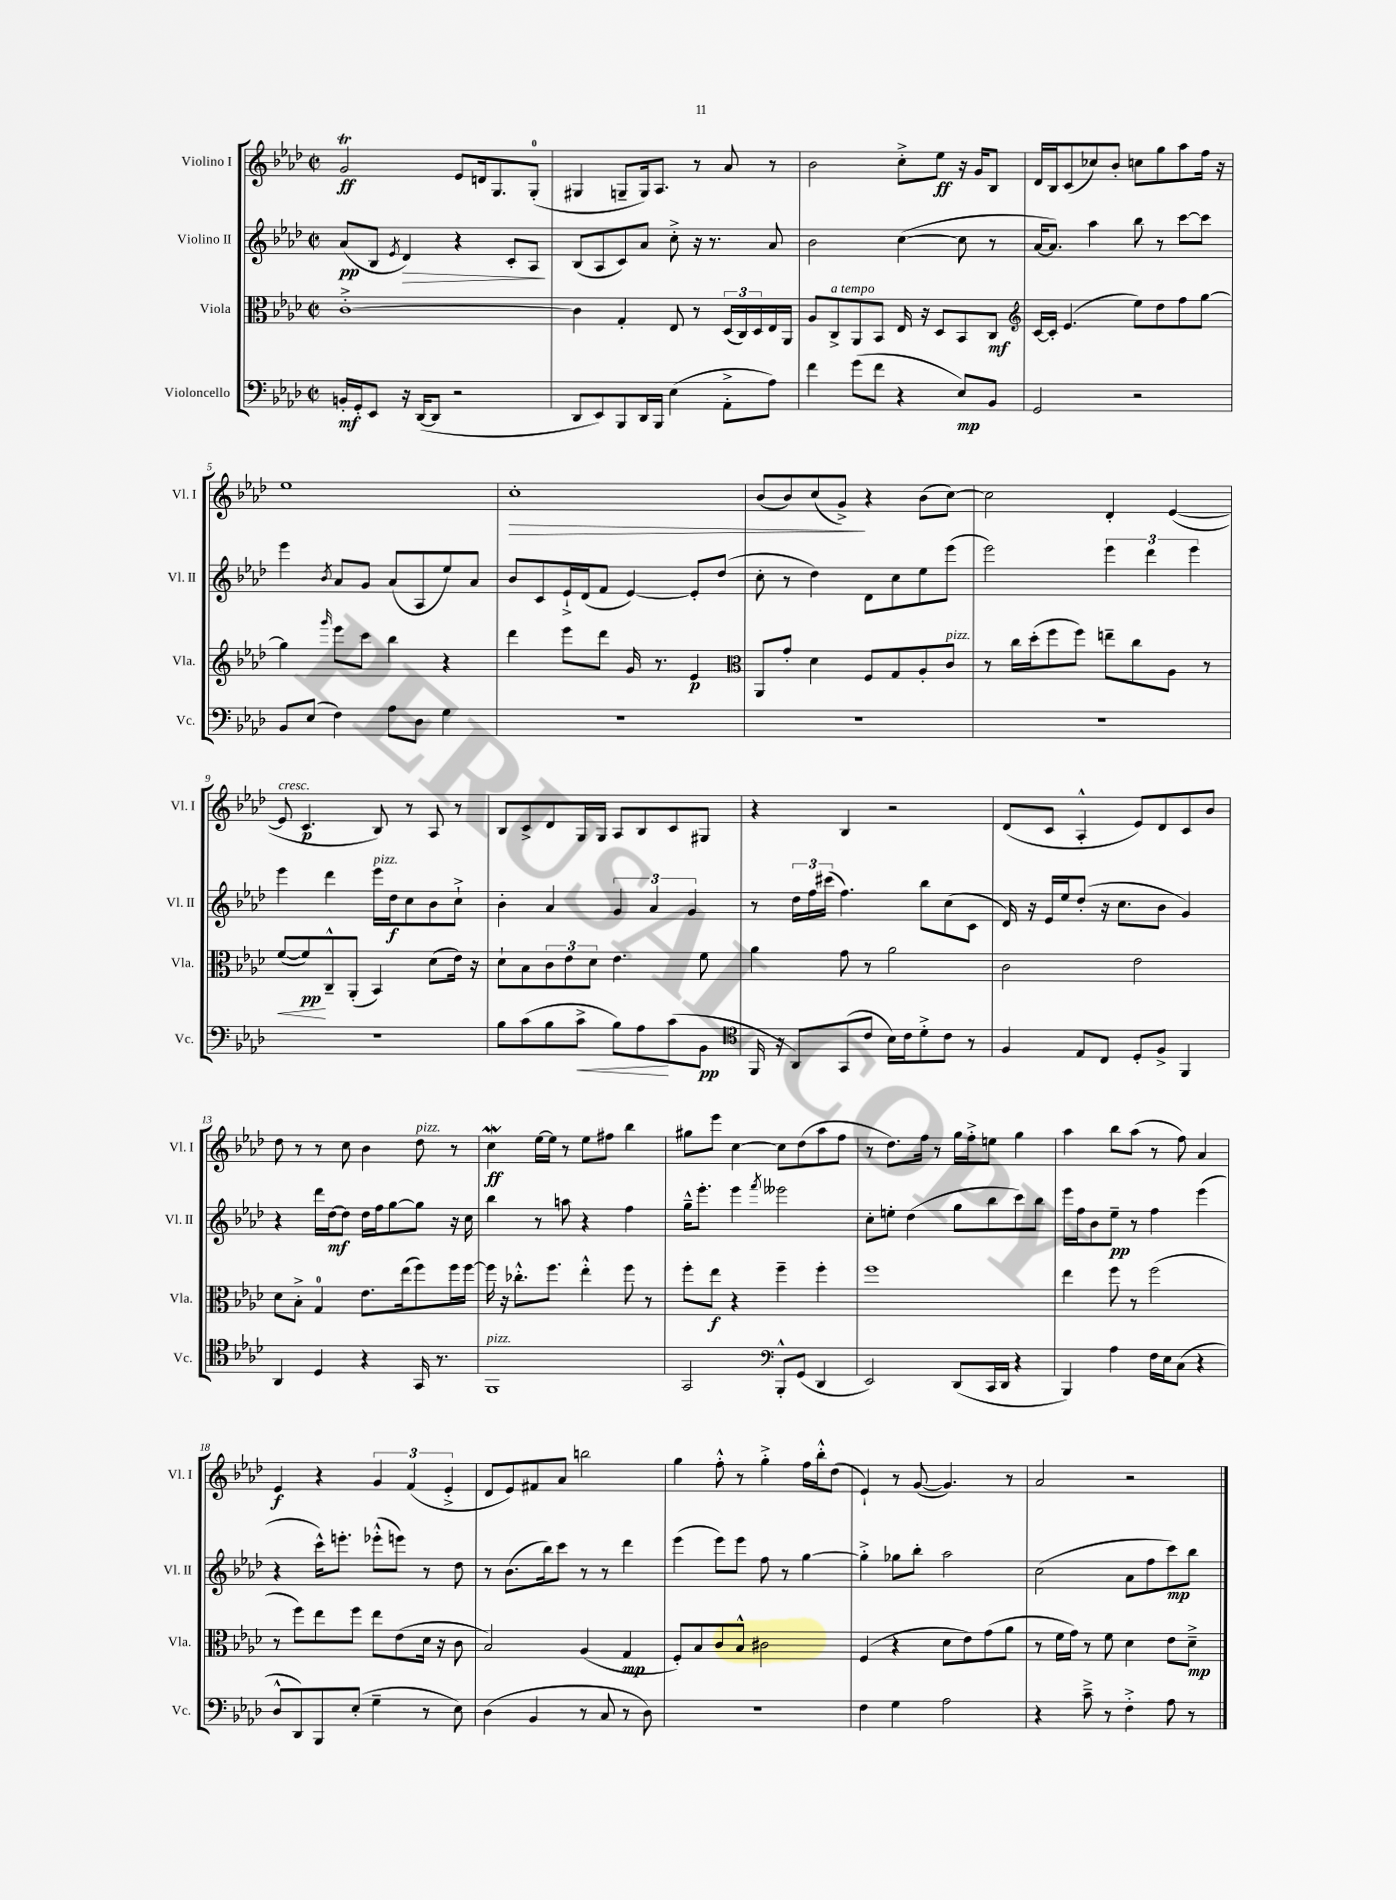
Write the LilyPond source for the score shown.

<<
\new StaffGroup <<
\new Staff = "s0" \with { instrumentName = "Violino I" shortInstrumentName = "Vl. I" } {
    \clef treble \key aes \major \defaultTimeSignature \time 2/2
    g'2\trill\ff ees'8 d'16 g8. g8-0-.( |
    gis4 g8-- g16) aes8. r8 aes'8 r8 |
    bes'2 c''8-.-> ees''8\ff r16 g'16 bes8 |
    des'16 bes16 c'8( ces''8) bes'8-. c''8 g''8 aes''8 f''16 r16 |
    ees''1 |
    c''1-.\> |
    bes'8( bes'8) c''8( g'8->\!) r4 bes'8( c''8~) |
    c''2 des'4-. ees'4~( |
    ees'8^\markup { \italic "cresc." } c'4.\p bes8) r8 aes8 r8 |
    bes8 c'8-> des'8 g16 g16 aes8 bes8 c'8 gis8 |
    r4 bes4 r2 |
    des'8( c'8 aes4-.-^ ees'8) des'8 c'8 bes'8 |
    des''8 r8 r8 c''8 bes'4 des''8^\markup { \italic "pizz." } r8 |
    c''4\mordent\ff ees''16~ ees''16 r8 ees''8 fis''8 bes''4 |
    gis''8 ees'''8 c''4~ c''8 des''8( aes''8 f''8 |
    r8 des''8.) f''16 r8 g''16 f''16-.-> e''8 g''4 |
    aes''4 bes''8 aes''8( r8 f''8) aes'4 |
    ees'4\f r4 \tuplet 3/2 { g'4 f'4( ees'4-.-> } |
    des'8 ees'8) fis'8 aes'8 b''2 |
    g''4 f''8-.-^ r8 g''4-.-> f''16 bes''16-.-^ des''8( |
    ees'4-!) r8 g'8~( g'4.) r8 |
    aes'2 r2 \bar "|." |
}
\new Staff = "s1" \with { instrumentName = "Violino II" shortInstrumentName = "Vl. II" } {
    \clef treble \key aes \major \defaultTimeSignature \time 2/2
    aes'8\pp( bes8 \acciaccatura { ees'8 } des'4\>) r4 c'8-. aes8\! |
    bes8( aes8 c'8) aes'8 c''8-.-> r16 r8. aes'8 |
    bes'2 c''4~( c''8 r8 |
    aes'16~ aes'8.) aes''4 bes''8 r8 c'''8~ c'''8 |
    ees'''4 \acciaccatura { bes'8 } aes'8 g'8 aes'8( aes8 ees''8) aes'8 |
    bes'8 c'8 ees'16-!-> des'16( f'8 ees'4~) ees'8-. des''8( |
    c''8-. r8 des''4) des'8 c''8 ees''8 ees'''8( |
    ees'''2) \tuplet 3/2 { ees'''4 des'''4 ees'''4 } |
    ees'''4 des'''4 ees'''16^\markup { \italic "pizz." } des''16\f c''8 bes'8 c''8-!-> |
    bes'4-. aes'4 \tuplet 3/2 { g'4 aes'4 g'4 } |
    r8 \tuplet 3/2 { des''16 f''16 cis'''16( } f''4.) bes''8 c''8( c'8 |
    des'16) r16 ees'16 ees''16 des''8-.( r16 c''8. bes'8 g'4) |
    r4 des'''16 des''16~\mf des''8 des''16 f''16 g''8~ g''8 r16 c''16 |
    bes''4 r8 a''8 r4 f''4 |
    g''16---^ ees'''8.-. ees'''4 \acciaccatura { f'''8 } eeses'''2 |
    c''8-. e''8-. des''4( g''8 bes''8 c'''8) bes''8 |
    ees'''16 f''16 bes'8 ees''8--\pp r8 f''4 ees'''4( |
    r4 c'''16-^) e'''8.-. ees'''8-.-^( e'''8) r8 des''8 |
    r8 bes'8.( bes''16) c'''8 r8 r8 des'''4 |
    ees'''4( ees'''8) ees'''8 f''8 r8 g''4~ |
    g''4-.-> ges''8 bes''8-. aes''2 |
    c''2( aes'8 f''8 c'''8\mp) bes''8 \bar "|." |
}
\new Staff = "s2" \with { instrumentName = "Viola" shortInstrumentName = "Vla." } {
    \clef alto \key aes \major \defaultTimeSignature \time 2/2
    c'1~-.-> |
    c'4 g4-. ees8 r8 \tuplet 3/2 { des16( c16) des16 } ees16 aes,16 |
    aes8 c8->^\markup { \italic "a tempo" } aes,8 bes,8 ees16 r16 des8 bes,8 c8\mf |
    \clef treble c'16~ c'16-. ees'4.( ees''8) des''8 f''8 g''8~ |
    g''4 \grace { g'''16 } ees'''8 c'''8 bes''4 r4 |
    des'''4 ees'''8 des'''8 g'16 r8. ees'4\p |
    \clef alto aes,8 g'8-. des'4 f8 g8 aes8-. c'8^\markup { \italic "pizz." } |
    r8 c''16 des''16-.( f''8 f''8) e''8-- c''8 aes8 r8 |
    f'8~\<( f'8\pp\!) c8---^ aes,8-.( bes,4) des'8( ees'16) r16 |
    des'8-! bes8 \tuplet 3/2 { c'8 ees'8 des'8 } ees'4. f'8 |
    aes'4 g'8 r8 aes'2 |
    c'2 ees'2 |
    des'8 bes8-.-> g4-0 ees'8. ees''16( f''8) f''16 f''16~ |
    f''16 r16 ces''8.-.-^ f''8. ees''4-.-^ f''8 r8 |
    f''8-. ees''8\f r4 f''4-- f''4-. |
    f''1 |
    ees''4 f''8 r8 f''2( |
    r8 f''8) ees''8 f''8 ees''8 ees'8( des'16 r16 c'8 |
    bes2) aes4( g4\mp |
    f8-.) bes8 c'8 bes8-^ cis'2 |
    f4( r4 des'8 ees'8) g'8( aes'8 |
    r8 f'16 g'16) r8 f'8 des'4 ees'8 des'8--->\mp \bar "|." |
}
\new Staff = "s3" \with { instrumentName = "Violoncello" shortInstrumentName = "Vc." } {
    \clef bass \key aes \major \defaultTimeSignature \time 2/2
    b,16-.\mf g,16-. ees,8 r16 des,16~( des,8 r2 |
    des,8 ees,8) bes,,8 des,16 bes,,16 ees4( aes,8-.-> aes8) |
    f'4 g'8( f'8 r4 ees8\mp) bes,8 |
    g,2 r2 |
    bes,8 ees8( f4) aes8 des8 g4 |
    R1 |
    R1 |
    R1 |
    R1 |
    bes8 c'8( bes8 c'8->\< bes8) aes8\! c'8( bes,8\pp |
    \clef tenor f,16 r16 aes,8) g,8( c'8 bes16) c'16 des'8-.-> c'8 r8 |
    f4 ees8 c8 des8-. f8-> f,4 |
    aes,4 des4 r4 g,16 r8. |
    f,1^\markup { \italic "pizz." } |
    g,2 \clef bass bes,,8-.-^ g,8( des,4 |
    ees,2) des,8( c,16 des,16 r4 |
    bes,,4) aes4 f16 ees16 c8( r4 |
    des8-^ des,8) bes,,8 ees8-.( g4-- r8 ees8) |
    des4( bes,4 r8 c8 r8 des8) |
    R1 |
    f4 g4 aes2 |
    r4 c'8---> r8 f4-.-> aes8 r8 \bar "|." |
}
>>
>>
